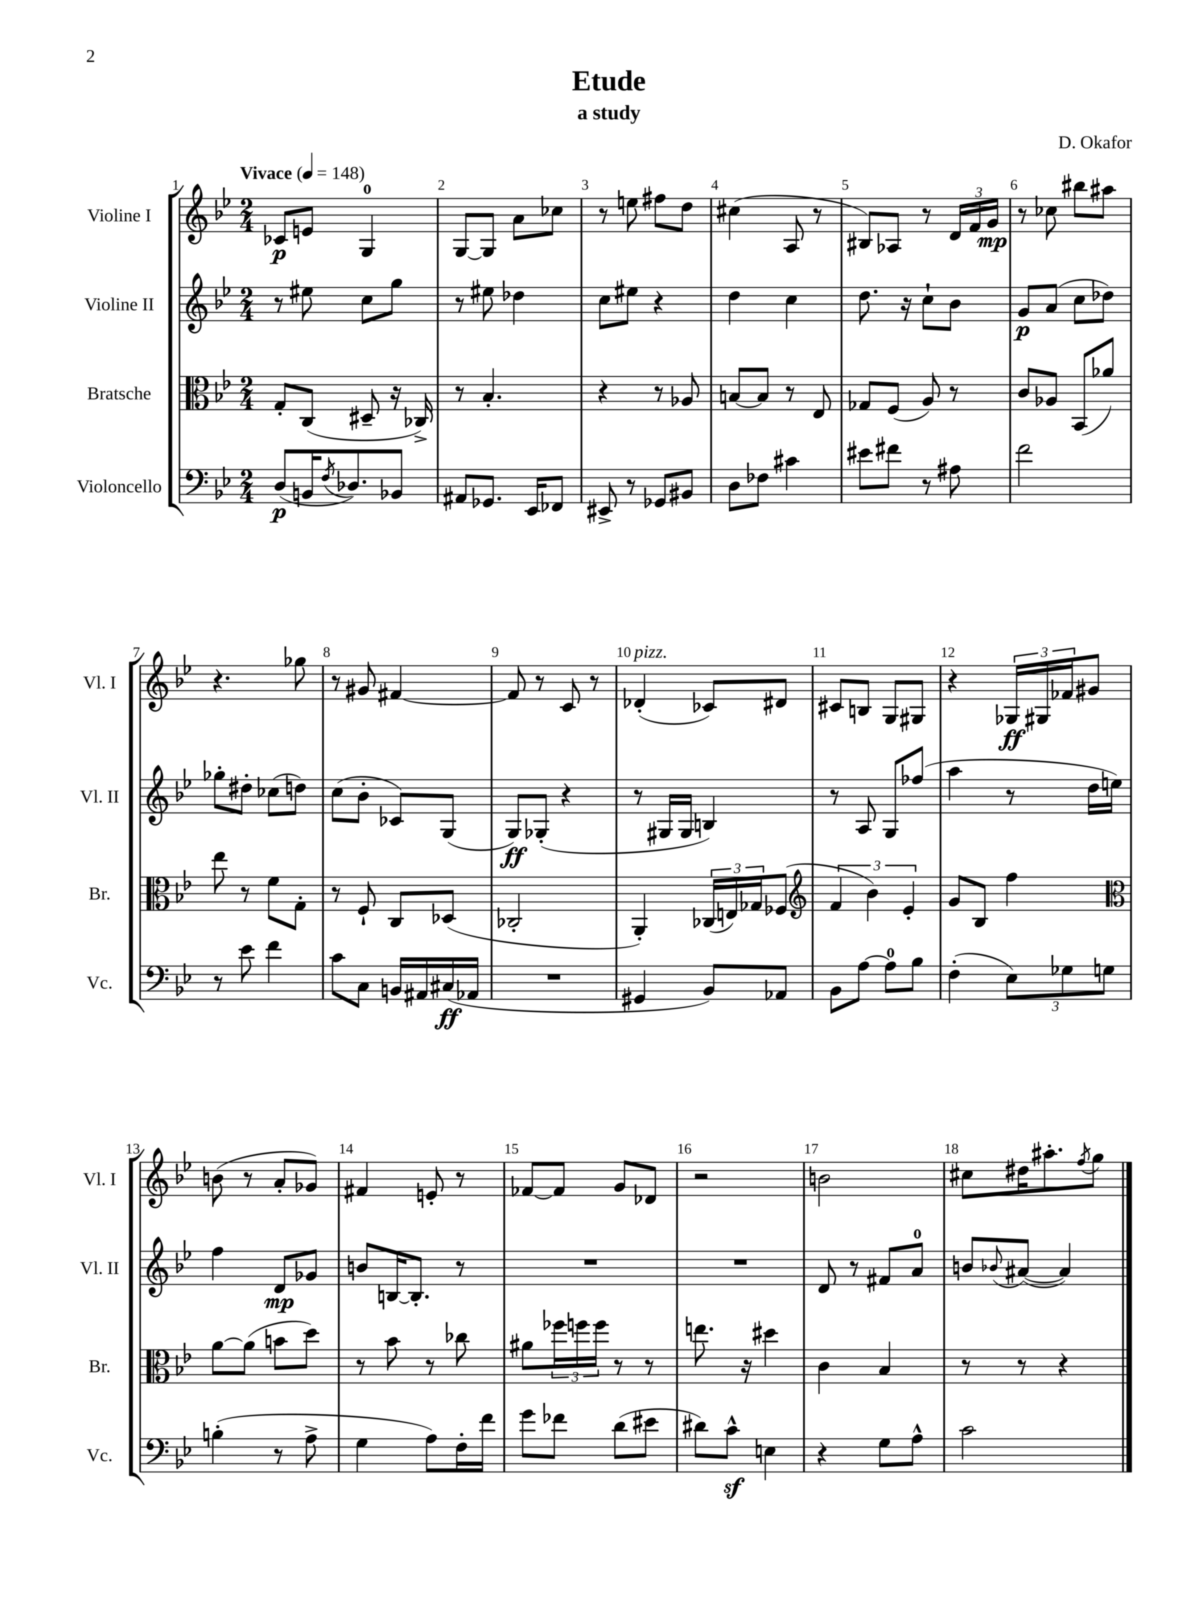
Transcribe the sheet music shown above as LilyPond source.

\header { title = "Etude" composer = "D. Okafor" subtitle = "a study" }
<<
\new StaffGroup <<
\new Staff = "s0" \with { instrumentName = "Violine I" shortInstrumentName = "Vl. I" } {
    \clef treble \key bes \major \numericTimeSignature \time 2/4 \tempo "Vivace" 4 = 148
    ces'8\p e'8 g4-0 |
    g8~ g8 a'8 ces''8 |
    r8 e''8 fis''8 d''8 |
    cis''4( a8 r8 |
    bis8) aes8 r8 \tuplet 3/2 { d'16 f'16 g'16\mp } |
    r8 ces''8 bis''8 ais''8 |
    r4. ges''8 |
    r8 gis'8 fis'4~ |
    fis'8 r8 c'8 r8 |
    des'4-.^\markup { \italic "pizz." }( ces'8) dis'8 |
    cis'8 b8 g8 gis8 |
    r4 \tuplet 3/2 { ges16\ff gis16 fes'16 } gis'8 |
    b'8( r8 a'8-. ges'8) |
    fis'4 e'8-. r8 |
    fes'8~ fes'8 g'8 des'8 |
    r2 |
    b'2 |
    cis''8 dis''16 ais''8.-. \acciaccatura { f''8 } g''8 \bar "|." |
}
\new Staff = "s1" \with { instrumentName = "Violine II" shortInstrumentName = "Vl. II" } {
    \clef treble \key bes \major \numericTimeSignature \time 2/4
    r8 eis''8 c''8 g''8 |
    r8 eis''8 des''4 |
    c''8 eis''8 r4 |
    d''4 c''4 |
    d''8. r16 c''8-! bes'8 |
    g'8\p a'8( c''8 des''8) |
    ges''8-. dis''8-. ces''8( d''8) |
    c''8( bes'8-. ces'8) g8( |
    g8\ff) ges8-.( r4 |
    r8 gis16 gis16 b4) |
    r8 a8 g8 fes''8( |
    a''4 r8 d''16 e''16) |
    f''4 d'8\mp ges'8 |
    b'8 b16~ b8.-. r8 |
    R2 |
    R2 |
    d'8 r8 fis'8 a'8-0 |
    b'8 \appoggiatura { bes'8 } ais'8~( ais'4) \bar "|." |
}
\new Staff = "s2" \with { instrumentName = "Bratsche" shortInstrumentName = "Br." } {
    \clef alto \key bes \major \numericTimeSignature \time 2/4
    g8-. c8( dis8-- r16 ces16->) |
    r8 bes4.-. |
    r4 r8 aes8 |
    b8~ b8 r8 ees8 |
    ges8 f8( a8) r8 |
    c'8 aes8 bes,8( aes'8) |
    ees''8 r8 f'8 g8-. |
    r8 f8-! c8 des8( |
    ces2-. |
    a,4-.) \tuplet 3/2 { ces16( e16) ges16 } fes8( |
    \clef treble \tuplet 3/2 { f'4 bes'4) ees'4-. } |
    g'8 bes8 f''4 |
    \clef alto a'8~ a'8( b'8 d''8) |
    r8 bes'8 r8 ces''8 |
    ais'8 \tuplet 3/2 { fes''16 f''16 f''16 } r8 r8 |
    e''8. r16 dis''4 |
    c'4 bes4 |
    r8 r8 r4 \bar "|." |
}
\new Staff = "s3" \with { instrumentName = "Violoncello" shortInstrumentName = "Vc." } {
    \clef bass \key bes \major \numericTimeSignature \time 2/4
    d8\p( b,16 \acciaccatura { f8 } des8.) bes,8 |
    ais,8 ges,8. ees,16 fes,8 |
    eis,8-> r8 ges,8 bis,8 |
    d8 fes8 cis'4 |
    eis'8 fis'8 r8 ais8 |
    f'2 |
    r8 ees'8 f'4 |
    c'8 c8 b,16 ais,16 cis16\ff( aes,16 |
    R2 |
    gis,4 bes,8) aes,8 |
    bes,8 a8~ a8-0 bes8 |
    f4-.( \tuplet 3/2 { ees8) ges8 g8 } |
    b4-.( r8 a8-> |
    g4 a8) f16-. f'16 |
    g'8 fes'8 d'8( eis'8 |
    dis'8) c'8-^\sf e4 |
    r4 g8 a8-^ |
    c'2 \bar "|." |
}
>>
>>
\layout { \context { \Score \override BarNumber.break-visibility = ##(#f #t #t) barNumberVisibility = #all-bar-numbers-visible } }
